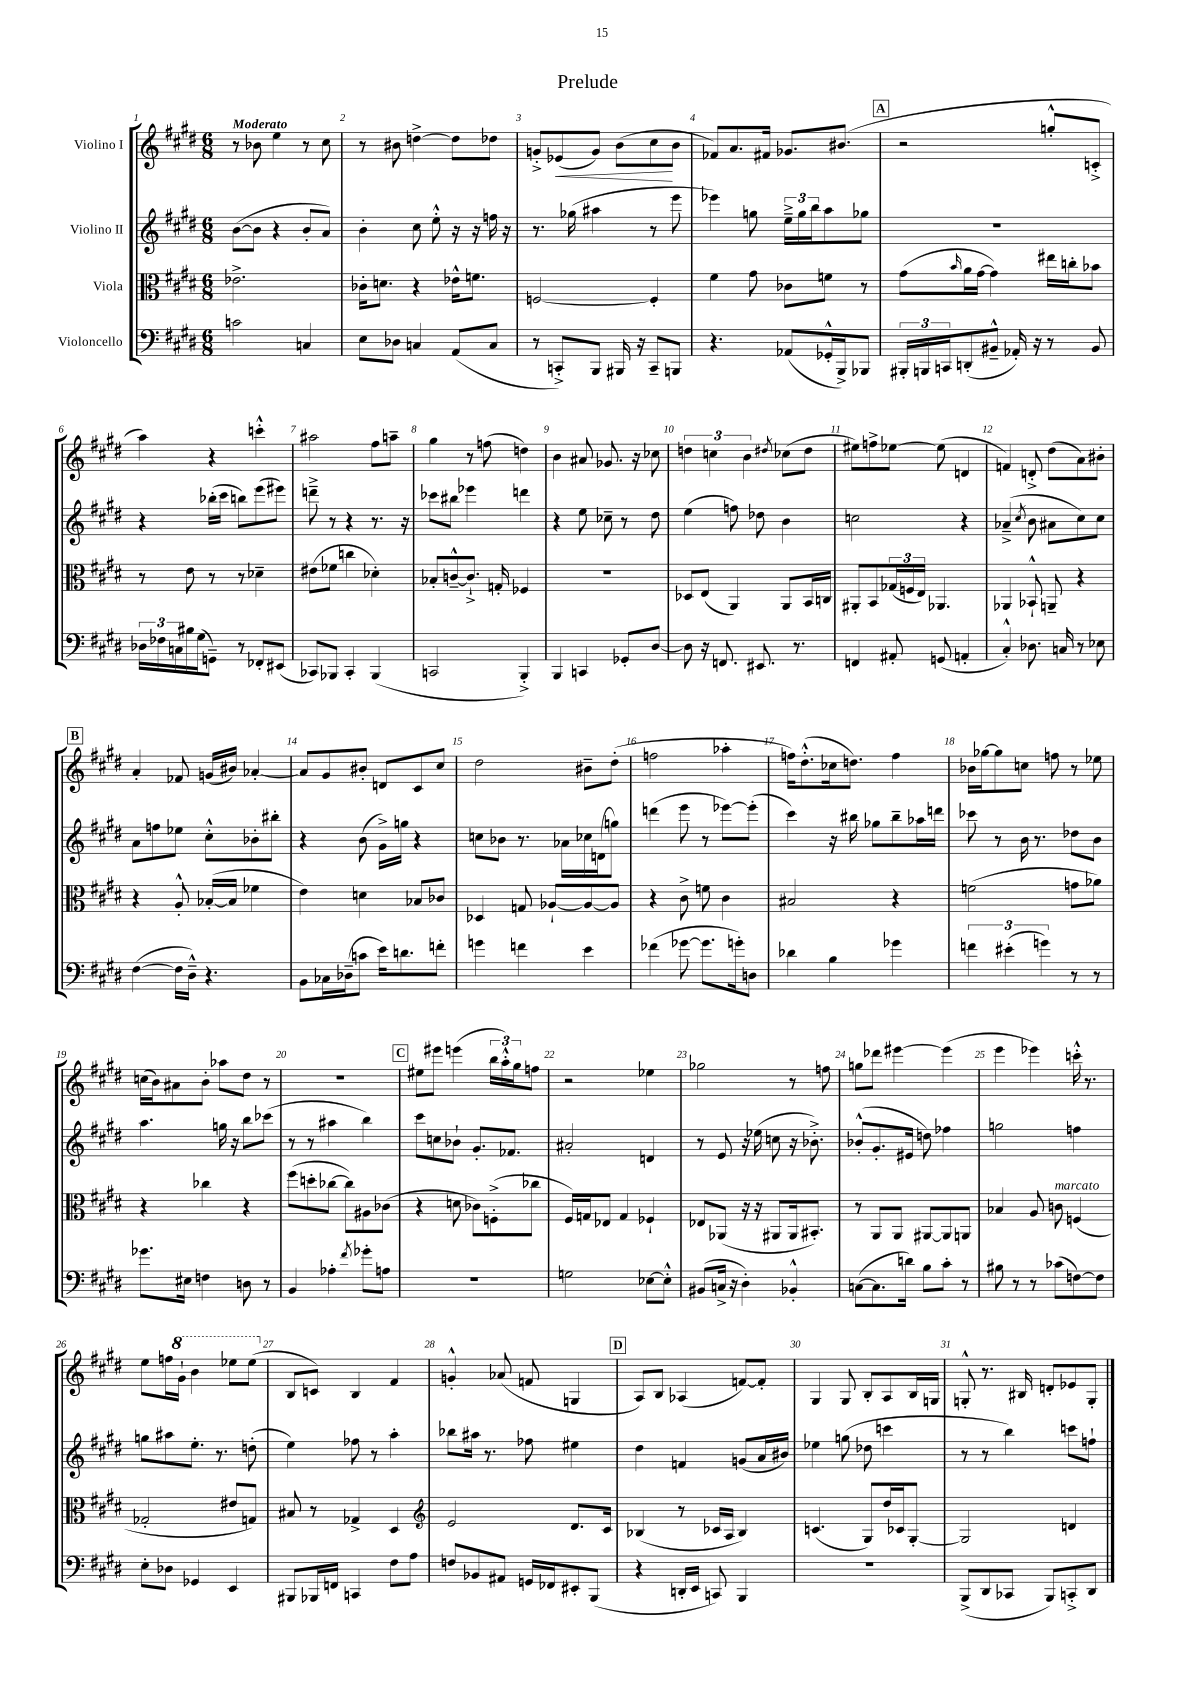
\header { title = "Prelude" }
<<
\new StaffGroup <<
\new Staff = "s0" \with { instrumentName = "Violino I" } {
    \clef treble \key e \major \numericTimeSignature \time 6/8 \tempo "Moderato"
    r8 bes'8 e''4 r8 cis''8 |
    r8 bis'8 d''4~-> d''8 des''8 |
    g'8-.-> ees'8\<( g'8) b'8( cis''8\! b'8 |
    fes'8) a'8. fis'16 ges'8. bis'8.( |
    \mark \markup { \box "A" } r2 g''8-.-^ c'8-.-> |
    a''4) r4 c'''4-.-^ |
    ais''2 fis''8 a''8-- |
    gis''4 r8 f''8( d''4) |
    b'4 ais'8 ges'8. r16 ces''8 |
    \tuplet 3/2 { d''4 c''4 b'4 } \acciaccatura { dis''8 } ces''8( dis''8 |
    eis''8) f''8-> ees''8~ ees''8( d'4 |
    f'4) d'8-.-> dis''8( a'8) bis'8-. |
    \mark \markup { \box "B" } a'4-. fes'8 g'16( bis'16) aes'4~-. |
    aes'8 gis'8 bis'8-. d'8 cis'8 cis''8 |
    dis''2 bis'8-- dis''8-.( |
    f''2 aes''4-. |
    f''16) dis''8.-.-^( ces''16 d''8.) f''4 |
    bes'16 ges''16~ ges''8 c''8 f''8 r8 ees''8 |
    c''16( b'16) ais'8 b'8-. aes''8 dis''8 r8 |
    R2. |
    \mark \markup { \box "C" } eis''8 eis'''8 e'''4( \tuplet 3/2 { b''16 a''16-.-^) gis''16 } f''8 |
    r2 ees''4 |
    ges''2 r8 f''8 |
    g''8 des'''8 eis'''4~ eis'''4( |
    e'''4 ees'''4) c'''16-.-^ r8. |
    e''8 f''16 \ottava #1 gis''16-! b''4 ees'''8 ees'''8( \ottava #0 |
    b8 c'8) b4 fis'4 |
    g'4-.-^ aes'8( f'8 g4 |
    \mark \markup { \box "D" } a8) b8 aes4( f'8~) f'8-. |
    gis4 gis8 b8-. a8 b16 g16 |
    g8-.-^ r8. bis16 d'8-. ees'8 g8-. \bar "|." |
}
\new Staff = "s1" \with { instrumentName = "Violino II" } {
    \clef treble \key e \major \numericTimeSignature \time 6/8
    b'8~( b'8 r4 b'8-. a'8) |
    b'4-. cis''8 e''8-.-^ r16 r16 f''16 r16 |
    r8. ges''16( ais''4 r8 e'''8 |
    ees'''4) g''8 \tuplet 3/2 { e''16---> g''16 b''16 } a''8 ges''8 |
    \mark \markup { \box "A" } R2. |
    r4 bes''16-.( cis'''16 b''8) e'''8( eis'''8) |
    d'''8---> r8 r4 r8. r16 |
    ces'''8 bis''8 ees'''4 d'''4 |
    r4 e''8 ces''8-- r8 dis''8 |
    e''4( f''8) des''8 b'4 |
    c''2 r4 |
    aes'4--->( \acciaccatura { cis''8 } b'8 ais'8 cis''8) cis''8 |
    \mark \markup { \box "B" } a'8 f''8 ees''8 cis''8-.-^ bes'8-. bis''8-. |
    r4 b'8( gis'16->) g''16 r4 |
    c''8 bes'8 r8. aes'16 ces''16 d'16( g''8) |
    d'''4( e'''8 r8 ees'''8~) ees'''8-.( |
    cis'''4) r16 bis''16 ges''8 bis''8-- aes''16 d'''16 |
    ces'''8 r8 b'16 r8. des''8 b'8 |
    a''4. g''16 r16 b''8 ces'''8( |
    r8 r8 ais''4 b''4) |
    \mark \markup { \box "C" } cis'''8 c''8 bes'8-! gis'8.-. fes'8. |
    ais'2-. d'4 |
    r8 e'8 r16 ees''16( c''8 r16 bes'8.-.->) |
    bes'8-.-^( gis'8.-. eis'16 d''8) fes''4 |
    g''2 f''4 |
    g''8 ais''8 e''8.-. r8. d''8-.( |
    e''4) fes''8 r8 a''4-. |
    bes''8 ais''16 r8. fes''8 eis''4 |
    \mark \markup { \box "D" } dis''4 f'4 g'8( a'16 bis'16) |
    ees''4 g''8( des''8 c'''4 |
    r8 r8 b''4) c'''8 f''8-! \bar "|." |
}
\new Staff = "s2" \with { instrumentName = "Viola" } {
    \clef alto \key e \major \numericTimeSignature \time 6/8
    ees'2.-> |
    ces'16-. d'8. r4 ees'16-^ f'8. |
    f2~ f4-. |
    fis'4 gis'8 ces'8 f'8 r8 |
    \mark \markup { \box "A" } gis'8( \grace { b'16 } a'16 gis'16~ gis'4) eis''16 c''16-. bes'8 |
    r8 e'8 r8 r8 des'4-- |
    eis'8( fes'8 c''4 des'4-.) |
    bes8-. c'8~---^ c'8.-!-> g16-. fes4 |
    r2. |
    des8 e8( a,4) a,8 b,16 c16 |
    ais,8-. b,8 \tuplet 3/2 { ges16( f16 e16) } aes,4. |
    aes,4 bes,8-!-^ a,8-- r4 |
    \mark \markup { \box "B" } r4 a8-.-^ bes16~-.( bes16 fes'4 |
    e'4) d'4 bes8 ces'8 |
    des4 g8 aes8~-! aes8~ aes8 |
    r4 cis'8-> f'8 cis'4 |
    bis2 r4 |
    f'2( g'8 aes'8) |
    r4 ces''4 r4 |
    fis''8( d''8-. ces''8~ ces''8) ais8 ces'8( |
    \mark \markup { \box "C" } r4 d'8 ces'8) f8-.->( ces''8 |
    fis16) g16 ees8 g4 fes4-! |
    ees8 aes,8( r16 r16 ais,8 ais,16 bis,8.-.) |
    r8 a,8 a,8 ais,8~ ais,8 a,8 |
    bes4 a8 c'8^\markup { \italic "marcato" } f4( |
    ges2-. eis'8 g8) |
    bis8 r8 ges4-> dis4 |
    \clef treble e'2 dis'8. cis'16 |
    \mark \markup { \box "D" } bes4( r8 ces'16 a16 bes4) |
    c'4.( gis8) dis''16 ces'16 gis8~-. |
    gis2 d'4 \bar "|." |
}
\new Staff = "s3" \with { instrumentName = "Violoncello" } {
    \clef bass \key e \major \numericTimeSignature \time 6/8
    c'2 c4 |
    e8 des8 c4 a,8( c8 |
    r8 c,8-.->) b,,8 bis,,16 r16 c,8-- b,,8 |
    r4. aes,8( ges,16-.-^ b,,16->) bes,,8 |
    \mark \markup { \box "A" } \tuplet 3/2 { bis,,16-. b,,16 c,16 } d,8-.( bis,8---^ aes,16-.) r16 r8 bis,8 |
    \tuplet 3/2 { des16 fes16 c16 } bis16 gis16( g,8--) r8 fes,8-. eis,8( |
    ces,8) bes,,8 ces,4-. bes,,4( |
    c,2 b,,4-.->) |
    b,,4 c,4 ges,8-. dis8~ |
    dis8 r16 f,8. eis,8. r8. |
    f,4 ais,8-. g,8( a,4-. |
    cis4-.-^) des8. c16 r8 ees8 |
    \mark \markup { \box "B" } fis4~( fis16 dis16---^) r4. |
    b,8 ces16 des16--( c'8 e'16) d'8. f'8-. |
    g'4 f'4 e'4 |
    fes'4( ges'8~ ges'8. g'16-.) d8 |
    des'4 b4 ges'4 |
    \tuplet 3/2 { f'4 eis'4-.( g'4) } r8 r8 |
    ges'8. eis16 f4 d8 r8 |
    b,4 aes4-. \acciaccatura { fis'8 } ges'8-. a8 |
    \mark \markup { \box "C" } R2. |
    g2 ees8~ ees8-.-^ |
    bis,8( c16-> r16 dis4-.) bes,4-.-^ |
    c8~( c8. d'16) b8 cis'8-. r8 |
    bis8 r8 r8 ces'8( f8~) f8 |
    e8-. des8 ges,4 e,4 |
    bis,,8 bes,,16 f,16 c,4 fis8 a8 |
    f8 bes,8 ais,8 g,16 fes,16 eis,8-. b,,8( |
    \mark \markup { \box "D" } r4 d,16-. e,16 c,8) b,,4 |
    R2. |
    b,,8->( dis,8 ces,8 b,,8) c,8-.-> dis,8 \bar "|." |
}
>>
>>
\layout { \context { \Score \override BarNumber.break-visibility = ##(#f #t #t) barNumberVisibility = #all-bar-numbers-visible } }
